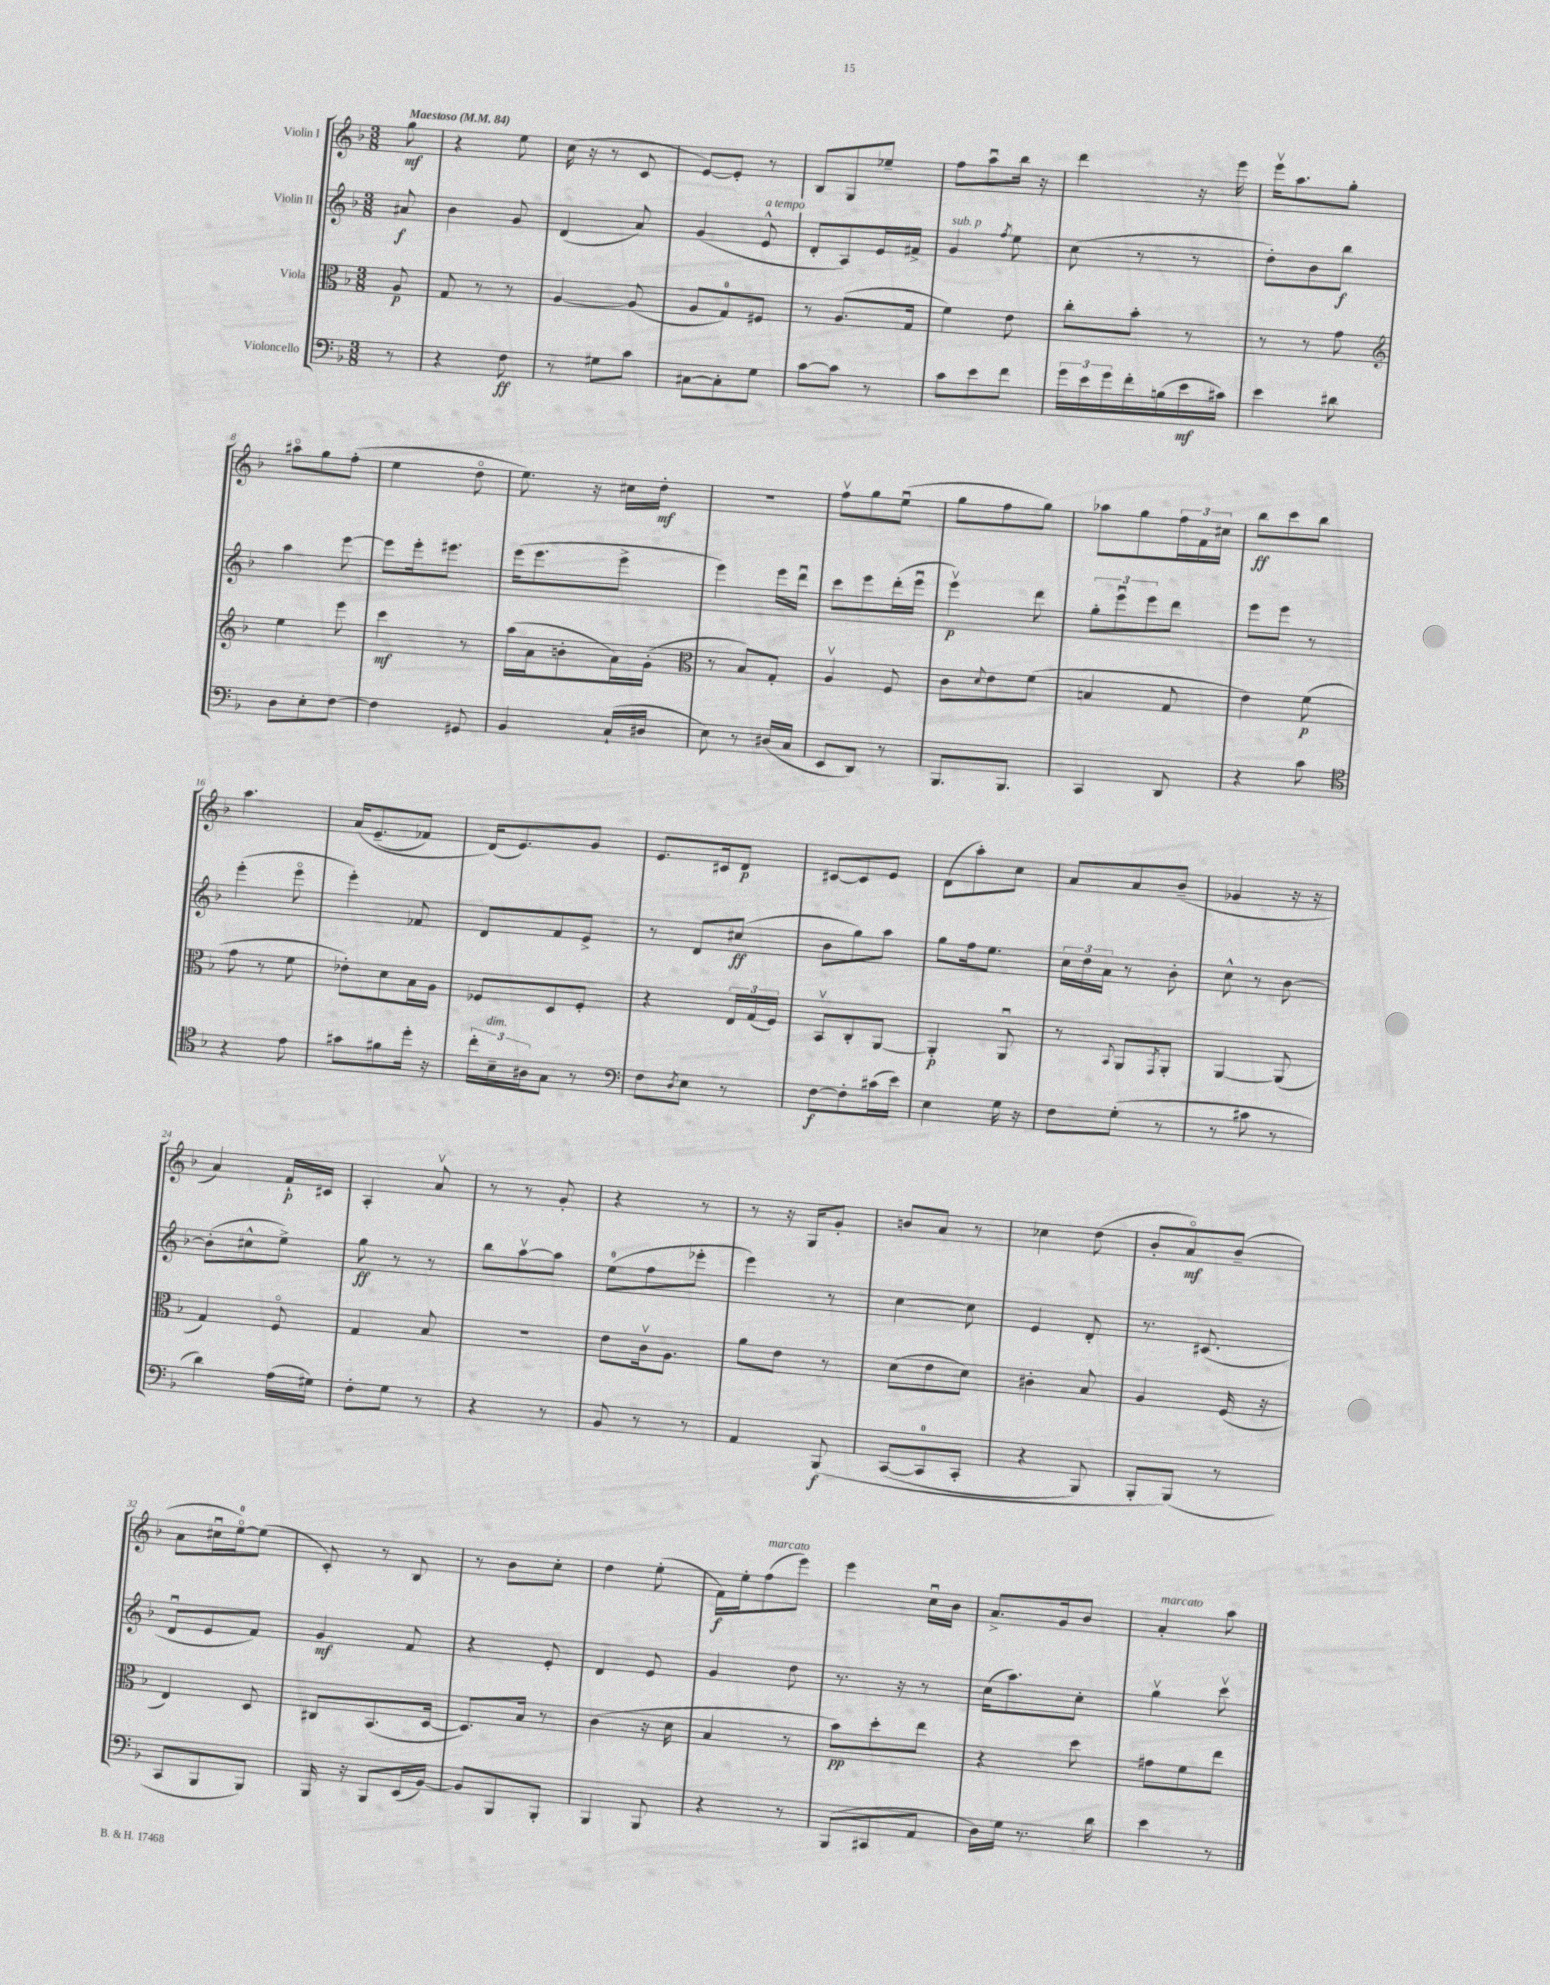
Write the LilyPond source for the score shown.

<<
\new StaffGroup <<
\new Staff = "s0" \with { instrumentName = "Violin I" } {
    \clef treble \key f \major \numericTimeSignature \time 3/8 \partial 8 \tempo "Maestoso" 4 = 84
    g''8\mf |
    r4 e''8 |
    c''16( r16 r8 c'8 |
    e'8~) e'8-. r8 |
    bes8 g8 ees''8-- |
    f''8 a''8\downbow bes''16 r16 |
    d'''4 r16 e'''16 |
    e'''16\upbow a''8. g''8-. |
    ais''8\flageolet g''8 f''8-.( |
    e''4 d''8\flageolet |
    e''8.) r16 cis''16 d''16-.\mf |
    R4. |
    f''8\upbow g''8 e''8\downbow( |
    g''8 f''8 g''8) |
    aes''8 g''8 \tuplet 3/2 { f''16 f'16 cis''16 } |
    bes''8\ff c'''8 bes''8 |
    a''4. |
    a'16\( e'8.--( fes'8) |
    d'16(\) e'8.) g'8 |
    e'8. cis'16 d'8\p |
    cis'8~ cis'8 e'8 |
    d'8( a''8-.) c''8 |
    a'8 a'8 bes'8--( |
    ges'4 r16 r16 |
    a'4) f'16-!\p cis'16 |
    a4-. a'8\upbow |
    r8 r8 g'8-. |
    r4 r8 |
    r8 r16 g16 g'8-. |
    b'8 a'8 r8 |
    ces''4 d''8( |
    bes'8-. a'8\flageolet\mf) bes'8--( |
    a'8 cis''16\downbow e''16-0~\flageolet) e''8( |
    c'8-.) r8 bes8 |
    r8 bes'8 c''8-. |
    d''4 e''8-.( |
    f'16\f) e''16-. f''8^\markup { \italic "marcato" }( e'''8) |
    e'''4 c''16\downbow bes'16 |
    a'8.-> g'16 bes'8 |
    a'4-.^\markup { \italic "marcato" } a''8 \bar "|." |
}
\new Staff = "s1" \with { instrumentName = "Violin II" } {
    \clef treble \key f \major \numericTimeSignature \time 3/8 \partial 8
    ais'8\f |
    bes'4 g'8 |
    d'4( a'8) |
    g'4( e'8-^^\markup { \italic "a tempo" } |
    d'8-. a8) e'16 fis'16-> |
    g'4^\markup { \italic "sub. p" } \acciaccatura { f''8 } e''8 |
    c''8( r8 r8 |
    d''8-.) bes'8 bes''8\f |
    a''4 e'''8~ |
    e'''8 e'''16-. eis'''8. |
    e'''16( e'''8. e'''8-> |
    e'''4) e'''16 d'''16\downbow |
    c'''8 e'''8 d'''16-.( e'''16\downbow |
    e'''4\upbow\p) d'''8 |
    \tuplet 3/2 { g''8-. e'''8\downbow e'''8 } d'''8 |
    e'''8 e'''8 r8 |
    e'''4-.( e'''8\flageolet |
    e'''4-.) fes'8 |
    d'8 f'8 e'8-> |
    r8 d'8 cis''8\ff( |
    bes'8 g''8) a''8 |
    g''8 f''16 e''8. |
    \tuplet 3/2 { c''16 d''16 a'16 } r8 bes'8-. |
    c''8-^ r8 bes'8~ |
    bes'8-.( cis''8-^ e''8->) |
    g''8\ff r8 r8 |
    bes''8 a''8~\upbow a''8 |
    e''8-0( f''8 ees'''8-. |
    e'''4) r8 |
    c''4~ c''8 |
    e'4 d'8-. |
    r8. cis'8.( |
    d'8\downbow e'8 f'8) |
    g'4\mf f'8 |
    r4 e'8-. |
    d'4 e'8 |
    g'4 d''8 |
    r8. r16 r8 |
    c''16( a''8.) c''8-. |
    g''4\upbow c'''8\upbow \bar "|." |
}
\new Staff = "s2" \with { instrumentName = "Viola" } {
    \clef alto \key f \major \numericTimeSignature \time 3/8 \partial 8
    a8\p |
    g8 r8 r8 |
    a4~ a8( |
    a8 g8-0) fis8 |
    r8 a8.( g16 |
    f'4) e'8 |
    c''8-. bes'8-. r8 |
    r8 r8 g'8 |
    \clef treble e''4 e'''8 |
    c'''4\mf r8 |
    a''16( a'16 b'8-. a'16) g'16-.( |
    \clef alto r8 bes8) g8-. |
    a4\upbow f8 |
    c'8 \appoggiatura { d'8 } e'8 f'8( |
    b4 g8 |
    e'4) f'8\p( |
    g'8 r8 f'8 |
    ees'8-.) d'8 bes16 a16 |
    fes8 d8 fes8-. |
    r4 \tuplet 3/2 { e16 g16( f16) } |
    bes,8\upbow c8-. a,8~ |
    a,4-.\p a,8\downbow |
    r8 \appoggiatura { bes,8 } a,8 \acciaccatura { g,8 } a,8-. |
    a,4~ a,8( |
    g4) f8\flageolet |
    g4 bes8 |
    R4. |
    e'8 c'16\upbow a8. |
    a'8 e'8 r8 |
    d'8( e'8 d'8) |
    cis'4-. bes8 |
    a4 f16( r16 |
    e4) d8 |
    cis8 bes,8.( d16~ |
    d8.) bes16 r8 |
    c'4( r16 d'16 |
    bes4 r8 |
    bes'8\pp) d''8-. e''8 |
    r4 d''8 |
    gis'8 f'8 e''8 \bar "|." |
}
\new Staff = "s3" \with { instrumentName = "Violoncello" } {
    \clef bass \key f \major \numericTimeSignature \time 3/8 \partial 8
    r8 |
    r4 f8\ff |
    r8 gis8 c'8 |
    cis8~ cis8-. g8 |
    c'8~ c'8 r8 |
    c'8 e'8 f'8 |
    \tuplet 3/2 { g'16 e'16 g'16 } f'16-. b16( e'16\mf cis'16) |
    e'4 dis'8 |
    d8 e8-. f8~ |
    f4 gis,8 |
    bes,4 c16-!( dis16 |
    e8) r8 dis16( c16 |
    e,8 d,8) r8 |
    bes,,8. bes,,8. |
    c,4 d,8 |
    r4 c'8 |
    \clef tenor r4 e'8 |
    gis'8 fis'8 d''16-. r16 |
    \tuplet 3/2 { c''16-. bes16--^\markup { \italic "dim." } ais16 } g8 r8 |
    \clef bass f8 \acciaccatura { d8 } e8 r8 |
    f8~\f f8-. cis'16( e'16) |
    e4 g16 r16 |
    f8 g8-.( r8 |
    r8 cis'8 r8 |
    d'4) a16( gis16) |
    f8-. g8 r8 |
    r4 r8 |
    bes,8 r8 r8 |
    a,4 bes,,8\f\( |
    c,8~( c,8-0 c,8-. |
    r4 bes,,8) |
    bes,,8-. bes,,8(\) r8 |
    c,8 bes,,8 bes,,8) |
    bes,,16 r16 bes,,8 e,16( bes,16~) |
    bes,8 bes,,8 bes,,8-. |
    bes,,4 bes,,8 |
    r4 r8 |
    bes,,8( cis,8 a,8 |
    d16) g16 r8. d'16 |
    e'4 r8 \bar "|." |
}
>>
>>
